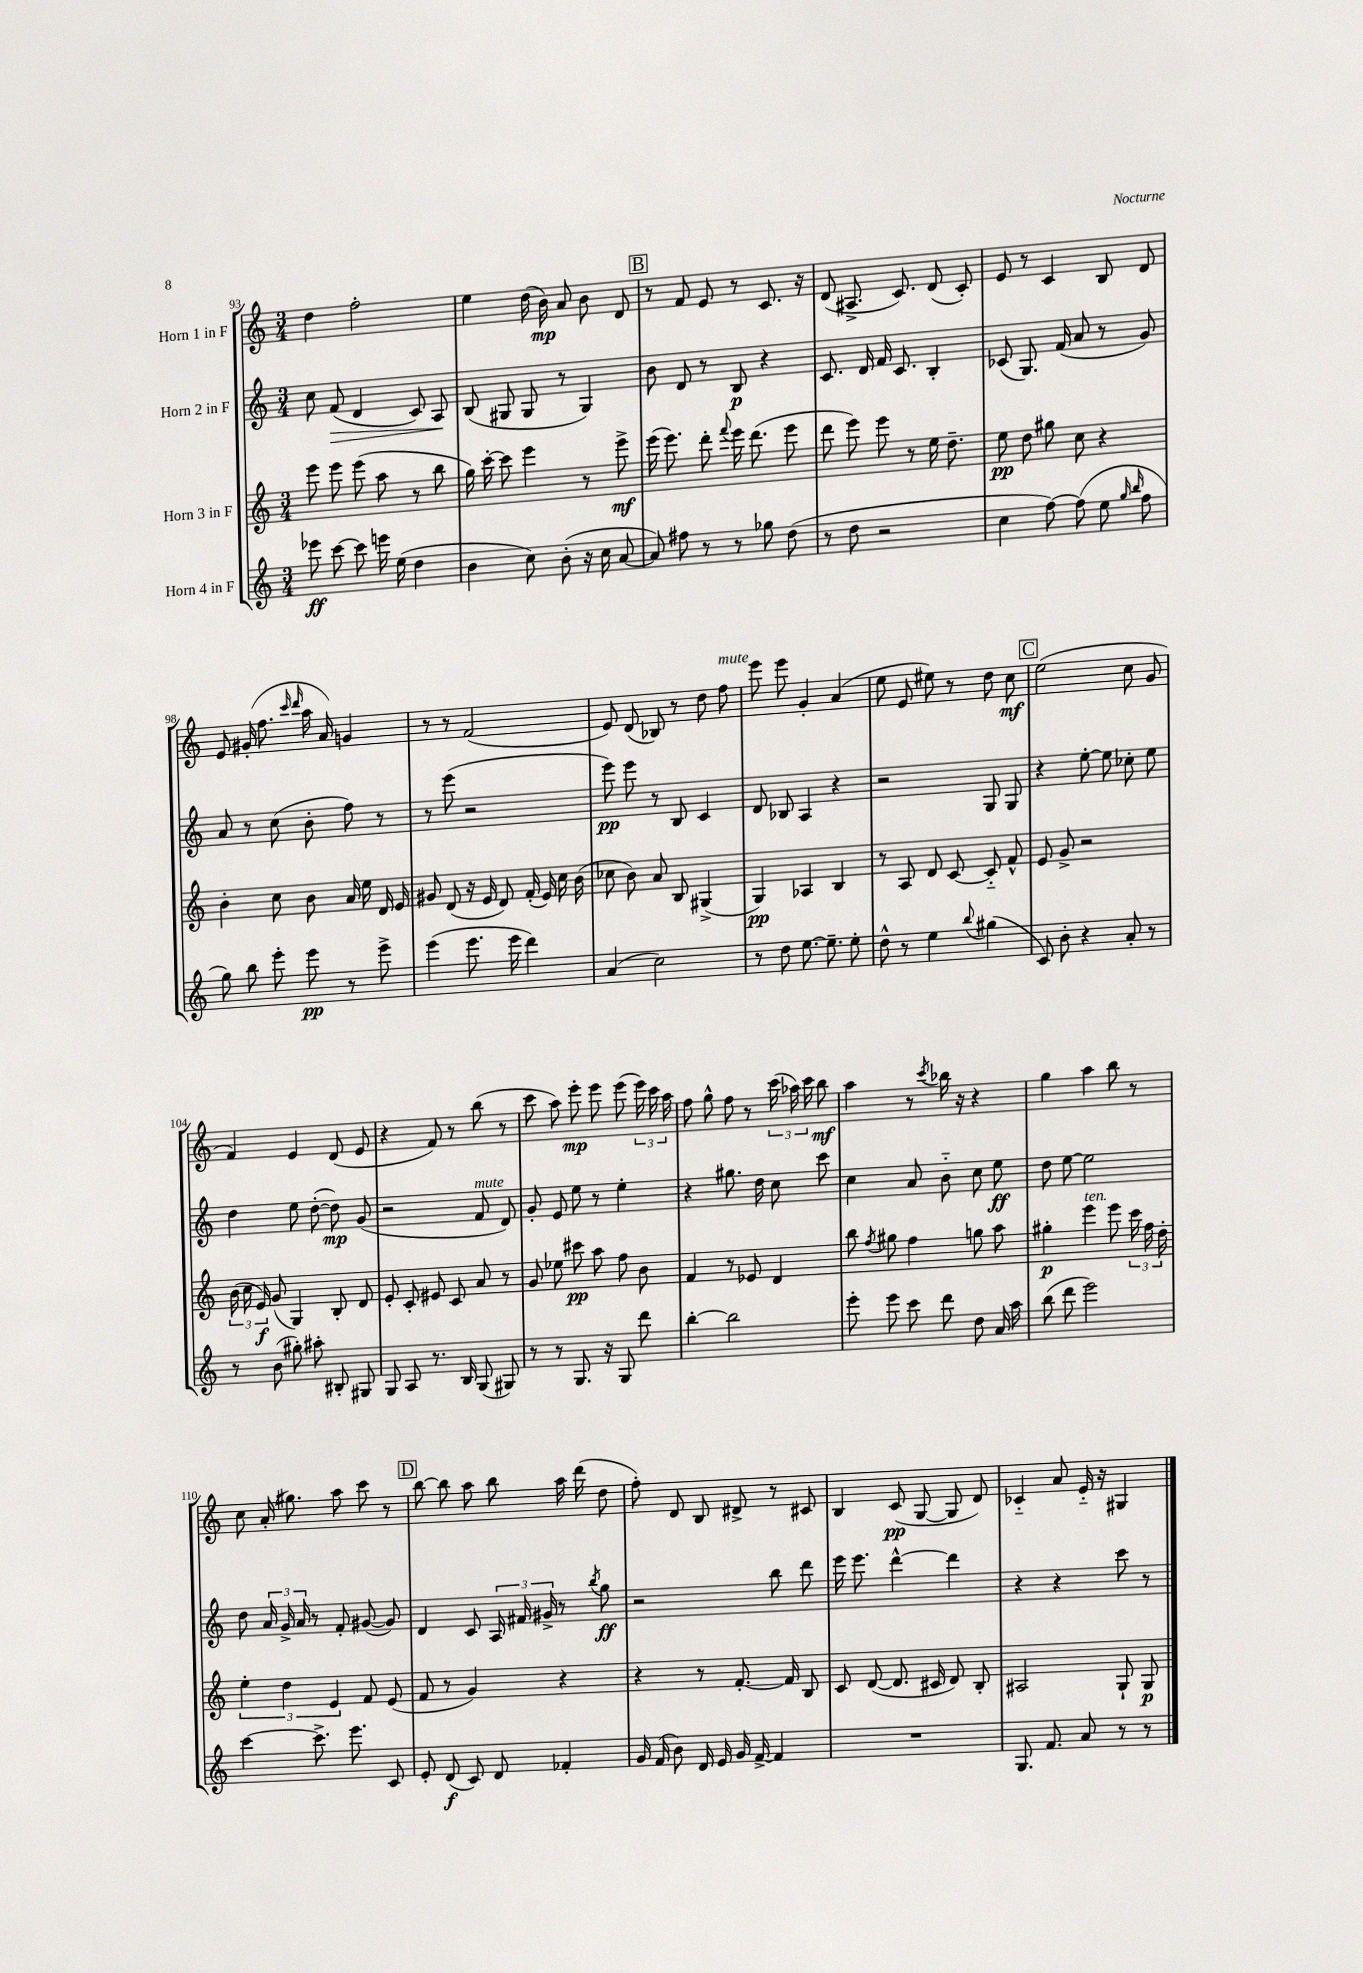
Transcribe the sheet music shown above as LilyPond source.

<<
\new StaffGroup <<
\new Staff = "s0" \with { instrumentName = "Horn 1 in F" } {
    \clef treble \key c \major \numericTimeSignature \time 3/4
    \autoBeamOff d''4 f''2-. |
    e''4 d''16( b'16\mp) a'8 b'8 d'8 |
    \mark \markup { \box "B" } r8 f'8 e'8 r8 c'8. r16 |
    d'8( ais8.-> c'8.) d'8( c'8-.) |
    e'8 r8 c'4 b8 d'8 |
    e'8 gis'16-.( f''8. \grace { c'''16 d'''16 } a''16 a'16) g'4 |
    r8 r8 f'2( |
    e'8) d'8( bes8) r8 d''8 f''8^\markup { \italic "mute" } |
    e'''8 e'''8 g'4-. a'4( |
    e''8 e'8 eis''8) r8 d''8 c''8\mf |
    \mark \markup { \box "C" } e''2( c''8 g'8 |
    f'4) e'4 d'8( e'8 |
    r4 f'8) r8 b''8( r8 |
    c'''8 a''8) e'''8-.\mp e'''8 e'''8( \tuplet 3/2 { e'''16) c'''16 a''16 } |
    f''8 g''8-^ f''8 r8 \tuplet 3/2 { c'''16( aes''16) c'''16 } b''8\mf |
    a''4 r8 \acciaccatura { c'''8 } bes''16 r16 r4 |
    g''4 a''4 b''8 r8 |
    c''8 a'16-.( gis''8.) a''8 c'''8 r8 |
    \mark \markup { \box "D" } b''8~ b''8 a''8 b''8 a''16 d'''16( d''8 |
    f''8-.) d'8 b8 dis'8-> r8 cis'8 |
    b4 c'8\pp( g8~ g8 d'8) |
    ces'4-_ a'8 e'16-_ r16 gis4 \bar "|." |
}
\new Staff = "s1" \with { instrumentName = "Horn 2 in F" } {
    \clef treble \key c \major \numericTimeSignature \time 3/4
    \autoBeamOff c''8 f'8\>( d'4 c'8) a8\! |
    b8( gis8 gis8 r8 gis4) |
    \mark \markup { \box "B" } b'8 d'8 r8 b8\p r4 |
    c'8. d'16 f'16 c'8. b4-. |
    ces'8( g8.) f'16( a'8 r8 g'8) |
    a'8 r8 c''8( b'8-. f''8) r8 |
    r8 e'''8( r2 |
    e'''8\pp) e'''8 r8 b8 c'4 |
    d'8 bes8 a4 r4 |
    r2 g8 g8 |
    \mark \markup { \box "C" } r4 e''8~-. e''8 ces''8-. e''8 |
    d''4 e''8 d''8~-.( d''8\mp) g'8( |
    r2 f'8^\markup { \italic "mute" } d'8) |
    g'8-. e'8 e''8 r8 e''4-. |
    r4 gis''8. d''16 c''8 c'''8 |
    c''4 a'8 b'8-_ c''8 e''8\ff |
    d''8 e''8~ e''2 |
    d''8 \tuplet 3/2 { a'16 g'16-> a'16 } r8 f'8-. gis'8~( gis'8) |
    \mark \markup { \box "D" } d'4 c'8 \tuplet 3/2 { a16 fis'16 gis'16-> } r8 \acciaccatura { b''8 } g''8\ff |
    r2 b''8 d'''8 |
    e'''16 e'''8. d'''4~-^ d'''4 |
    r4 r4 c'''8 r8 \bar "|." |
}
\new Staff = "s2" \with { instrumentName = "Horn 3 in F" } {
    \clef treble \key c \major \numericTimeSignature \time 3/4
    \autoBeamOff e'''8 e'''8 e'''8( a''8 r8 b''8 |
    g''16) c'''16~-. c'''8 e'''4 r8 e'''8->\mf |
    \mark \markup { \box "B" } e'''16( e'''8.) d'''8-. \appoggiatura { f'''8 } e'''16 d'''8.( e'''8 |
    d'''8 e'''8) e'''8 r8 e''16 d''8.-- |
    e''8\pp d''8 gis''8 c''8 r4 |
    b'4-. c''8 b'8 a'16 e''16 d'16 e'16 |
    gis'8 d'8( r16 e'16 d'8) f'16-.( e'16) c''16 b'16( |
    ces''8 b'8) a'8 b8 gis4->( |
    g4\pp) aes4 b4 |
    r8 a8 d'8 c'8~ c'8-_ f'8-^ |
    \mark \markup { \box "C" } e'8 g'8-> r2 |
    \tuplet 3/2 { b'16( c''16 e'16\f) } g'8( g4) b8-. d'8 |
    e'8-. c'8-. eis'8 c'8 a'8 r8 |
    g'8 ees''8 cis'''8\pp a''8 f''8 b'8 |
    f'4 r8 ees'8 d'4 |
    b''8 \acciaccatura { f''8 } gis''8 f''4 g''8 a''8 |
    gis''4-.\p e'''4^\markup { \italic "ten." } e'''8 \tuplet 3/2 { c'''16 f''16 d''16-. } |
    \tuplet 3/2 { e''4-. d''4 e'4 } f'8 e'8( |
    \mark \markup { \box "D" } f'8 r8 g'4) r4 |
    r4 r8 f'8.~-. f'16 b8 |
    c'8 d'8~( d'8. cis'16 d'8) b8-. |
    ais2 g8-! g8\p \bar "|." |
}
\new Staff = "s3" \with { instrumentName = "Horn 4 in F" } {
    \clef treble \key c \major \numericTimeSignature \time 3/4
    \autoBeamOff ees'''8\ff c'''8~ c'''8 e'''16 e''16( d''4 |
    b'4 c''8) b'8-.( r16 c''16 a'8~ |
    \mark \markup { \box "B" } a'8) fis''8 r8 r8 ges''8 d''8( |
    r8 d''8 r2 |
    c''4 f''8~) f''8( e''8 \grace { g''16 b''16 } f''8 |
    g''8) b''8 e'''8-. e'''8\pp r8 e'''8-> |
    e'''4( e'''8. e'''16 d'''4) |
    a'4( c''2) |
    r8 d''8 e''8.~ e''8.-- e''8-. |
    d''8-^ r8 e''4 \appoggiatura { b''8 } gis''4( |
    \mark \markup { \box "C" } c'8) b'8-. r4 a'8-. r8 |
    r8 b'8( gis''8-.) ais''8-. bis8-. gis8 |
    g8 a8 r8. b16 g8( gis8) |
    r8 r8 g8. r16 g8 d'''8 |
    b''4~-. b''2 |
    e'''8-. e'''8 c'''8 d'''8 d''8 a'16 a''16 |
    b''8( d'''8 e'''2) |
    c'''4~ c'''8.-> e'''8. c'8 |
    \mark \markup { \box "D" } e'8-. d'8\f( c'8) d'8 fes'4-. |
    g'16 f'16( b'8) d'16 e'16 g'16 f'16~-> f'4 |
    R2. |
    g8. f'8. a'8 r8 r8 \bar "|." |
}
>>
>>
\layout { \context { \Score currentBarNumber = #93 } }
